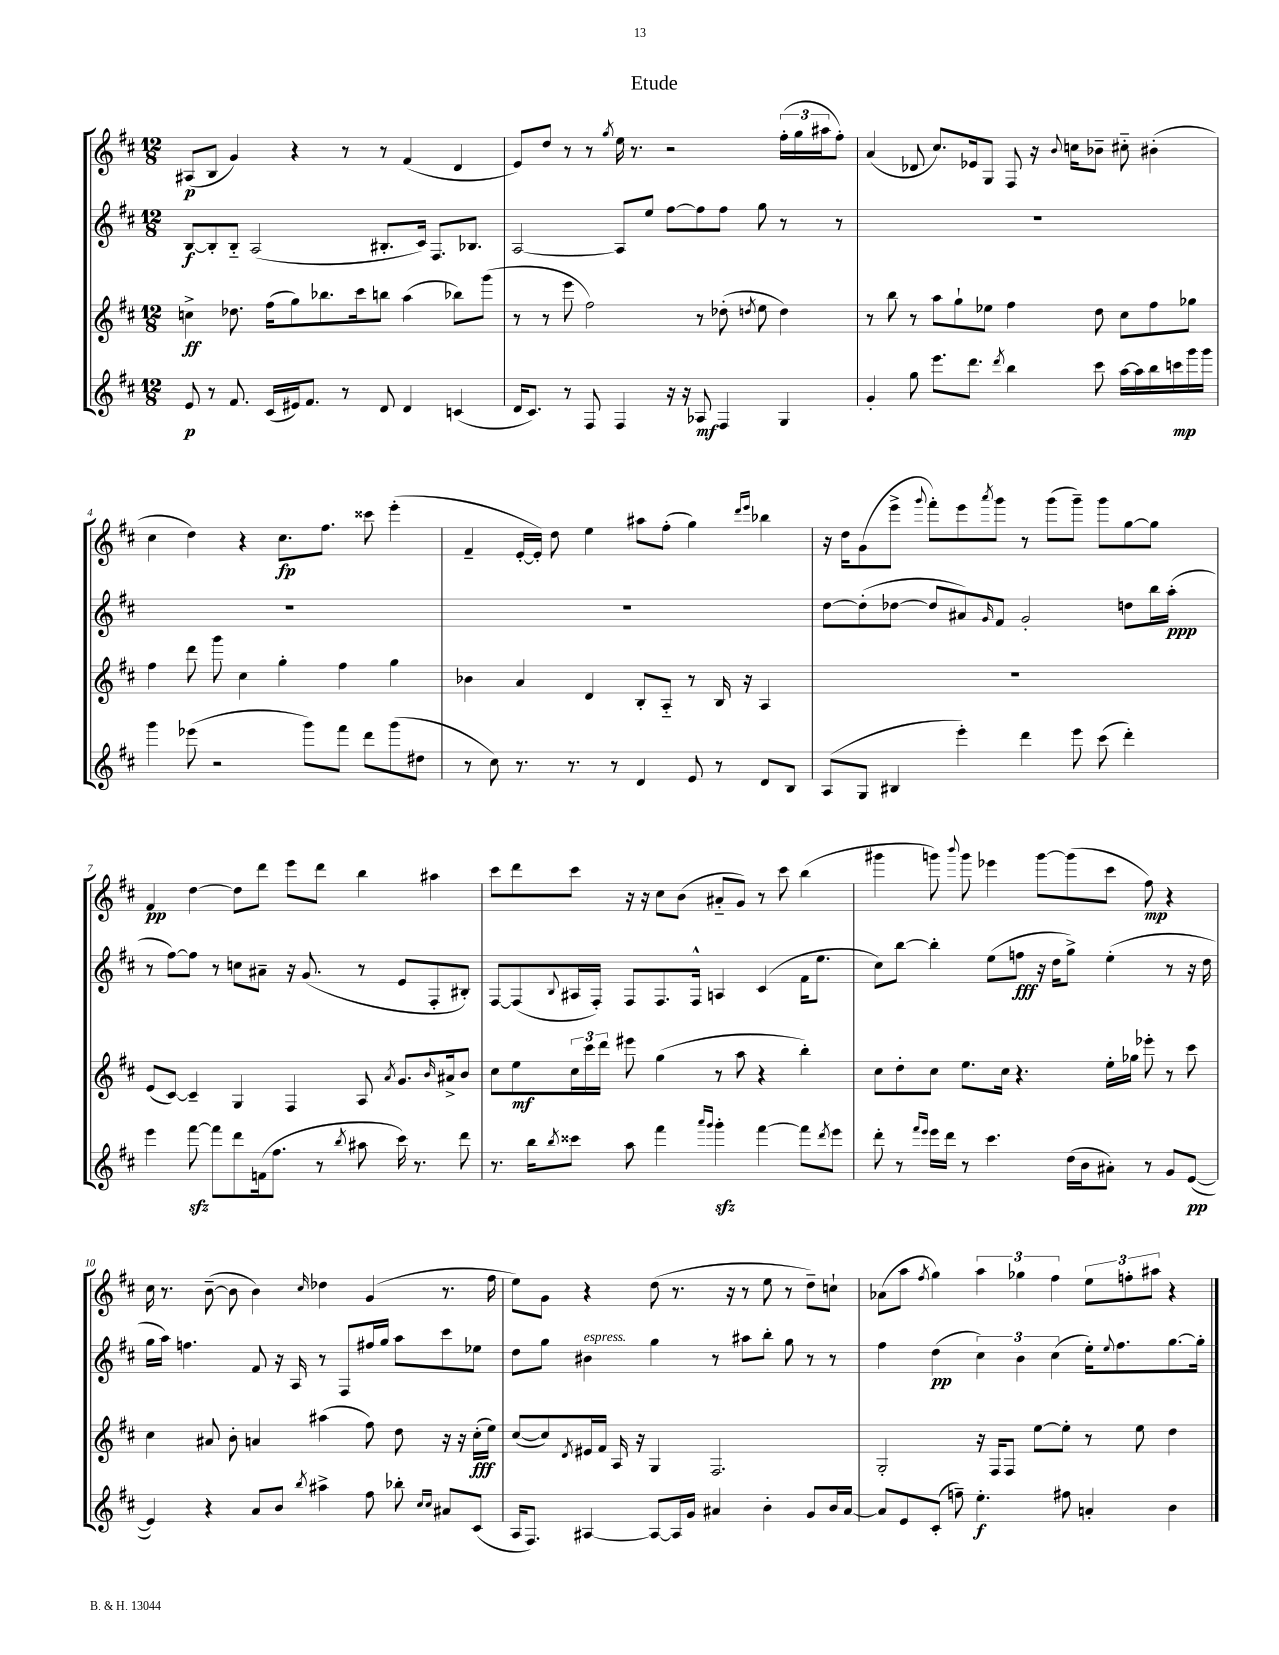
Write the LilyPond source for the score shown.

\header { title = "Etude" }
<<
\new StaffGroup <<
\new Staff = "s0" {
    \clef treble \key d \major \numericTimeSignature \time 12/8
    ais8\p( b8 g'4) r4 r8 r8 fis'4( d'4 |
    e'8) d''8 r8 r8 \acciaccatura { g''8 } e''16 r8. r2 \tuplet 3/2 { fis''16-.( g''16 ais''16 } fis''8-.) |
    a'4( des'8 cis''8.) ees'16 g8 fis8 r16 \appoggiatura { b'8 } c''16 bes'8-- cis''8-_ bis'4-.( |
    cis''4 d''4) r4 cis''8.\fp fis''8. cisis'''8 e'''4-.( |
    fis'4-- e'16~-. e'16-.) d''8 e''4 ais''8 fis''8-.( g''4) \grace { d'''16 e'''16 } bes''4 |
    r16 d''16 g'8( e'''8-> \appoggiatura { g'''8 } fis'''8-.) e'''8 \acciaccatura { a'''8 } g'''8 r8 g'''8( g'''8--) g'''8 g''8~ g''8 |
    fis'4\pp d''4~ d''8 d'''8 e'''8 d'''8 b''4 ais''4 |
    cis'''8 d'''8 cis'''8 r16 r16 cis''8 b'8( ais'8-_ g'8) r8 cis'''8 b''4( |
    gis'''4 g'''8) \appoggiatura { b'''8 } g'''8 ees'''4 g'''8~ g'''8( cis'''8 fis''8\mp) r4 |
    cis''16 r8. b'8~--( b'8 b'4) \grace { cis''16 } des''4 g'4( r8. fis''16 |
    e''8) g'8 r4 d''8( r8. r16 r8 e''8 r8 d''8--) c''8-! |
    aes'8( a''8 \acciaccatura { fis''8 } g''4) \tuplet 3/2 { a''4 ges''4 fis''4 } \tuplet 3/2 { e''8 f''8-. ais''8 } r4 \bar "|." |
}
\new Staff = "s1" {
    \clef treble \key d \major \numericTimeSignature \time 12/8
    b8~\f b8-. b8-_ a2( bis8.-. cis'16) fis8. bes8. |
    a2~ a8 e''8 fis''8~ fis''8 fis''8 g''8 r8 r8 |
    R1. |
    R1. |
    R1. |
    d''8~ d''8-.( des''8~ des''8 ais'8) \grace { g'16 } fis'8 g'2-. d''8 b''16 a''16-.\ppp( |
    r8 fis''8~) fis''8 r8 c''8 ais'8-- r16 g'8.( r8 e'8 fis8-. bis8-.) |
    fis8~ fis8( \appoggiatura { b8 } ais16 fis16-.) fis8 fis8. fis16-^ a4 cis'4( fis'16 e''8. |
    cis''8) b''8~ b''4-. e''8( f''8\fff r16 d''16 g''8->) e''4-.( r8 r16 d''16 |
    g''16 a''16) f''4. fis'8 r16 a16 r8 fis8 fis''16 g''16 a''8 cis'''8 ees''8 |
    d''8 g''8 bis'4^\markup { \italic "espress." } g''4 r8 ais''8 b''8-. g''8 r8 r8 |
    fis''4 d''4\pp( \tuplet 3/2 { cis''4) b'4 cis''4( } e''16-.) \appoggiatura { e''8 } fis''8. g''8.~ g''16-. \bar "|." |
}
\new Staff = "s2" {
    \clef treble \key d \major \numericTimeSignature \time 12/8
    c''4->\ff des''8. fis''16( g''8) bes''8. cis'''16 b''8 a''4( bes''8) g'''8( |
    r8 r8 e'''8 fis''2) r8 des''8-.( \acciaccatura { d''8 } e''8 d''4) |
    r8 b''8 r8 a''8 g''8-! ees''8 fis''4 d''8 cis''8 fis''8 ges''8 |
    fis''4 d'''8 g'''8 cis''4 g''4-. fis''4 g''4 |
    bes'4 a'4 d'4 b8-. a8-_ r8 b16 r16 a4 |
    R1. |
    e'8( cis'8~) cis'4-- g4 fis4 a8 \acciaccatura { a'8 } g'8. \grace { b'16 } ais'16-> b'8 |
    cis''8 e''8\mf \tuplet 3/2 { cis''16 cis'''16 d'''16 } eis'''8 g''4( r8 a''8 r4 b''4-.) |
    cis''8 d''8-. cis''8 e''8. cis''16 r4. e''16-. ges''16 ees'''8-. r8 cis'''8 |
    cis''4 ais'8 b'8-. a'4 ais''4( fis''8) d''8 r16 r16 cis''16-.\fff( e''16) |
    cis''8~( cis''8) \acciaccatura { d'8 } eis'16 fis'16 a16 r16 g4 fis2. |
    g2-. r16 fis16 fis8 e''8~ e''8-. r8 e''8 d''4 \bar "|." |
}
\new Staff = "s3" {
    \clef treble \key d \major \numericTimeSignature \time 12/8
    e'8\p r8 fis'8. cis'16( eis'16) fis'8. r8 d'8 d'4 c'4( |
    d'16 cis'8.) r8 fis8 fis4 r16 r16 aes8\mf fis4 g4 |
    g'4-. g''8 e'''8. d'''8. \acciaccatura { d'''8 } b''4 cis'''8 a''16~ a''16 b''16 c'''16\mp g'''16 g'''16 |
    g'''4 ees'''8( r2 g'''8) fis'''8 d'''8 g'''8( dis''8 |
    r8 cis''8) r8. r8. r8 d'4 e'8 r8 d'8 b8 |
    a8( g8 bis4 e'''4-.) d'''4 e'''8 cis'''8( d'''4-.) |
    e'''4 fis'''8~\sfz fis'''8 d'''8 f'16( fis''8. r8 \acciaccatura { b''8 } ais''8 cis'''16) r8. d'''8 |
    r8. b''16 \acciaccatura { b''8 } cisis'''8 a''8 fis'''4 \grace { a'''16 g'''16 } g'''4-.\sfz fis'''4~ fis'''8 \acciaccatura { d'''8 } e'''8 |
    d'''8-. r8 \grace { fis'''16 e'''16 } e'''16 d'''16 r8 cis'''4. d''16( b'16 ais'8-.) r8 g'8 e'8~\pp( |
    e'4) r4 a'8 b'8 \acciaccatura { b''8 } ais''4-> fis''8 bes''8-. \grace { cis''16 cis''16 } ais'8 cis'8( |
    a16 fis8.) ais4~ ais8~ ais16 g'16 ais'4 b'4-. g'8 b'16 ais'16~ |
    ais'8 e'8 cis'8-.( f''8--) e''4.-.\f fis''8 a'4-. b'4 \bar "|." |
}
>>
>>
